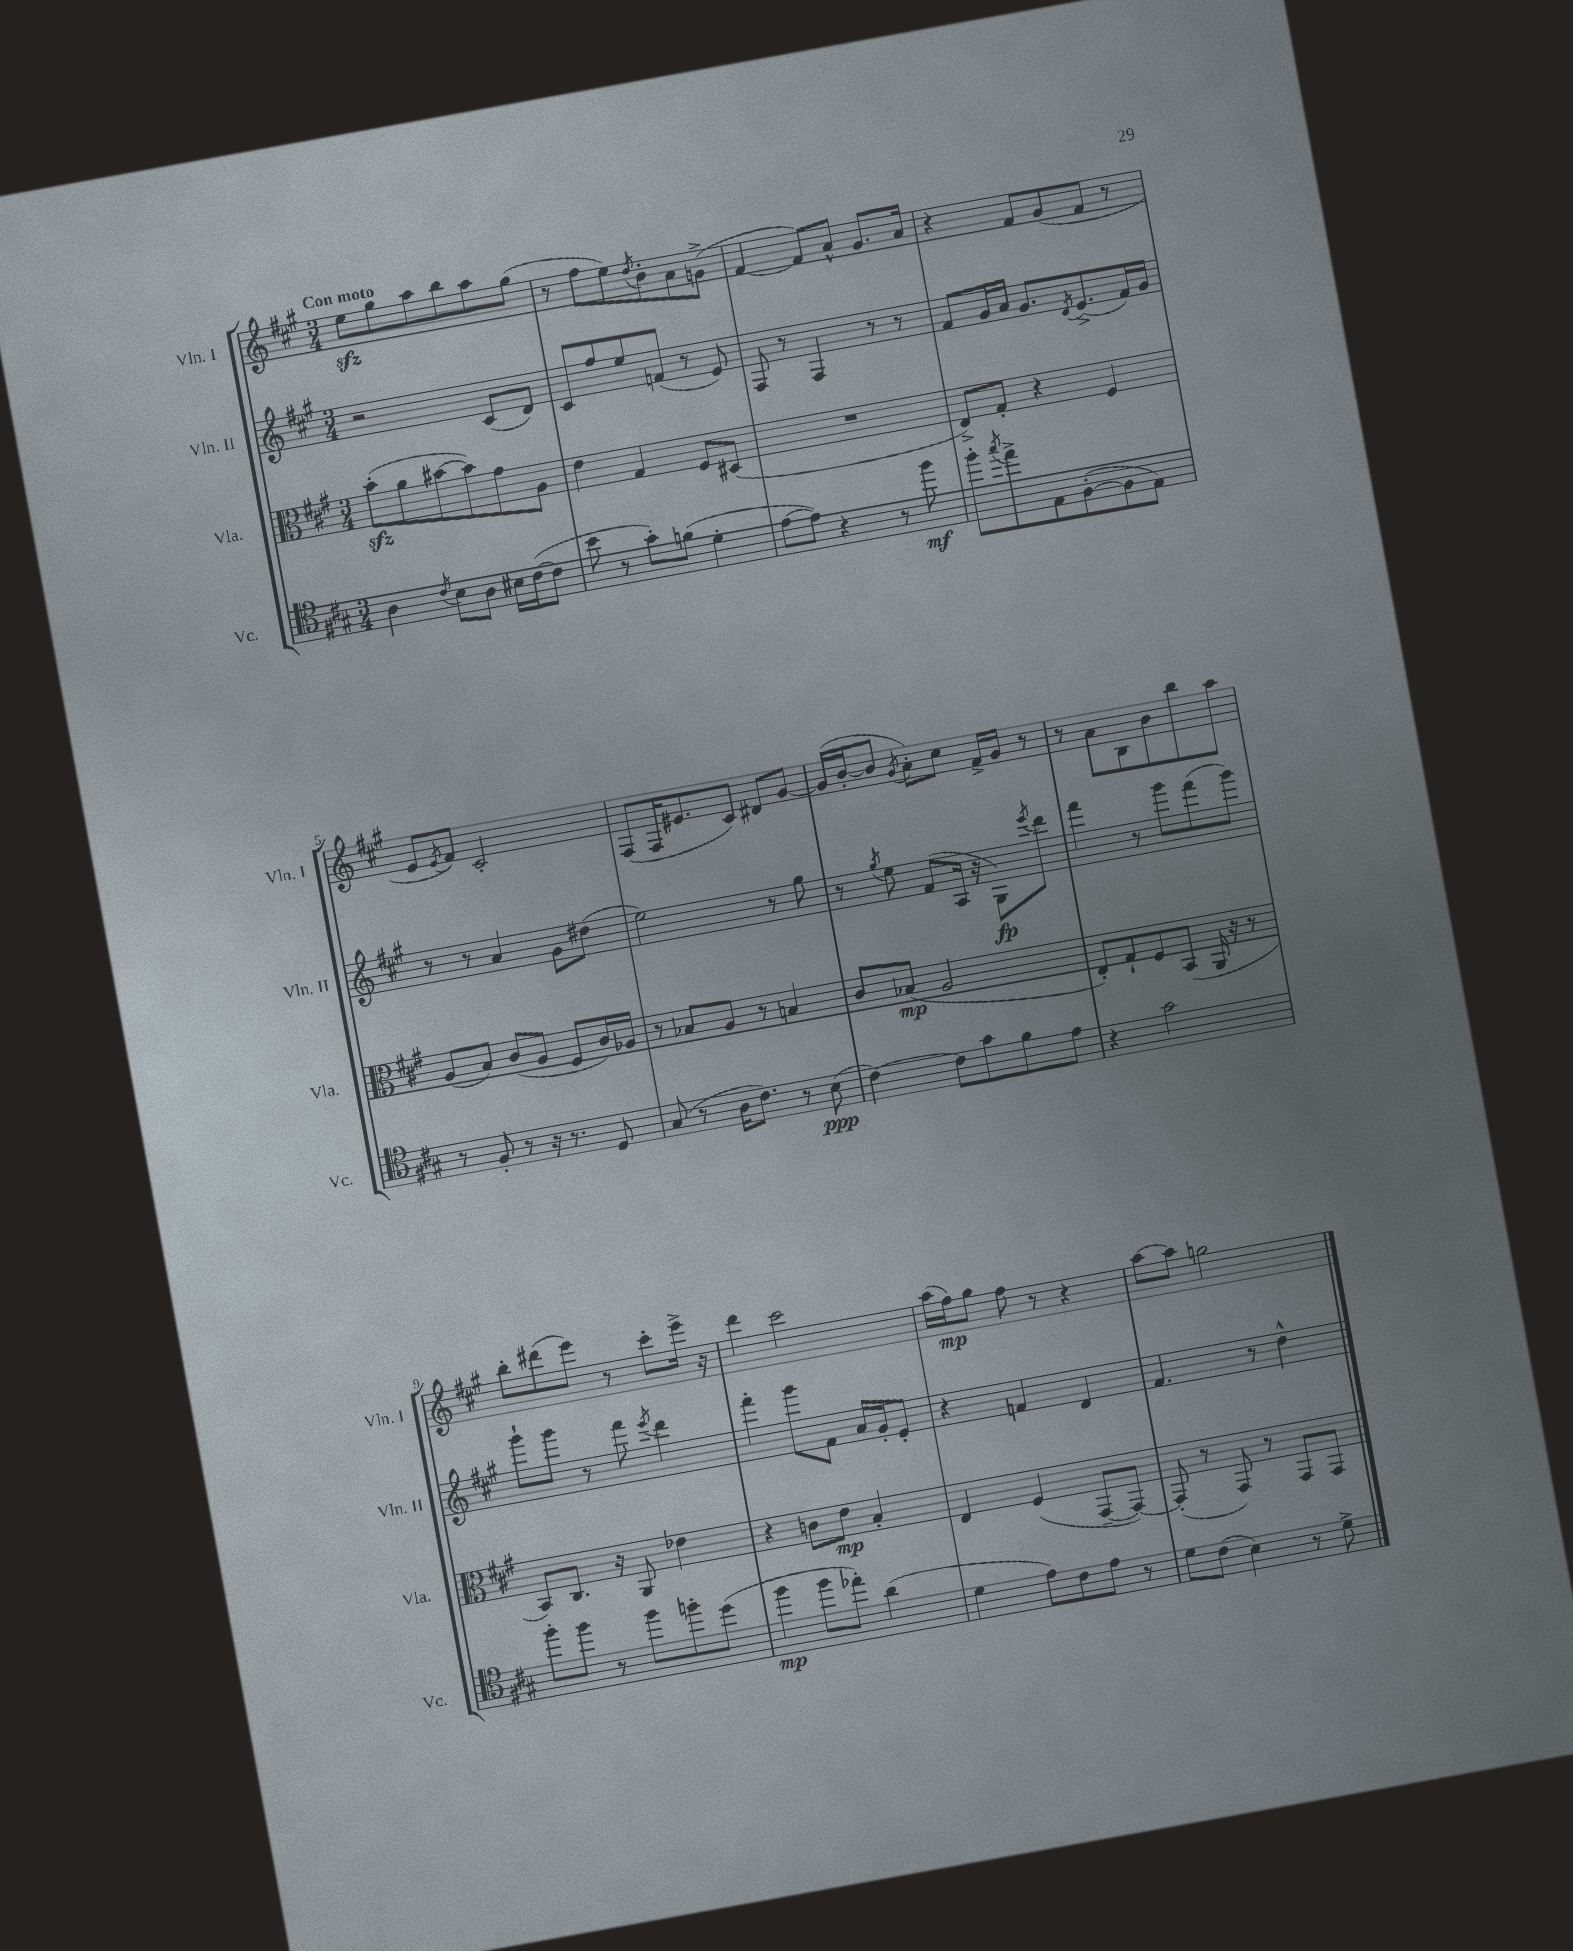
<<
\new StaffGroup <<
\new Staff = "s0" \with { instrumentName = "Vln. I" shortInstrumentName = "Vln. I" } {
    \clef treble \key a \major \numericTimeSignature \time 3/4 \tempo "Con moto"
    e''8\sfz gis''8 a''8 b''8 a''8 gis''8( |
    r8 fis''8 e''8) \acciaccatura { d''8 } b'8-. a'8 g'8->( |
    fis'4~ fis'8) a'8-^ gis'8. a'16 |
    r4 fis'8 gis'8( fis'8 r8 |
    e'8 \acciaccatura { e'8 } fis'8) cis'2-. |
    fis8( fis16 eis'8. cis'8) dis'8 gis'8~ |
    gis'16( b'16~-. b'8 \acciaccatura { gis'8 } a'8-.) cis''8 fis'16-> gis'16 r8 |
    r8 a'8 b8 b'8 b''8 a''8 |
    b''8-. dis'''8( e'''8) r8 cis'''8-. e'''16-> r16 |
    d'''4 cis'''2 |
    a''16( fis''16\mp) gis''8 fis''8 r8 r4 |
    a''8~ a''8 g''2 \bar "|." |
}
\new Staff = "s1" \with { instrumentName = "Vln. II" shortInstrumentName = "Vln. II" } {
    \clef treble \key a \major \numericTimeSignature \time 3/4
    r2 cis'8( d'8) |
    cis'8 fis''8 e''8 f'8( r8 e'8) |
    fis8 r8 fis4 r8 r8 |
    fis'8 gis'16 a'16 gis'8. \acciaccatura { d'8 } e'8.->( fis'16) gis'16 |
    r8 r8 a'4 gis'8 dis''8( |
    e''2) r8 gis''8 |
    r8 \acciaccatura { gis''8 } e''8 fis'8( a16 r16 gis8\fp) \acciaccatura { e'''8 } d'''8 |
    fis'''4 r8 gis'''8 fis'''8( gis'''8) |
    gis'''8-! gis'''8 r8 fis'''8 \acciaccatura { e'''8 } d'''4 |
    fis'''4-. gis'''8 fis'8 a'16 gis'16-. e'8-. |
    r4 f'4 d'4 |
    fis'4. r8 d''4-^ \bar "|." |
}
\new Staff = "s2" \with { instrumentName = "Vla." shortInstrumentName = "Vla." } {
    \clef alto \key a \major \numericTimeSignature \time 3/4
    b'8-.\sfz( a'8 bis'8~ bis'8) gis'8 a8 |
    e'4 gis4 fis8 dis8( |
    R2. |
    e8->) gis8-. r4 fis4 |
    a8( b8) cis'8( a8 fis8 cis'16) aes16 |
    r8 bes8 a8 r8 b4 |
    cis'8 bes8\mp( a2 |
    e8-.) gis8-! fis8 b,8( a,16 r16 r8 |
    b,8) cis8. r16 a,8 ees'4 |
    r4 c'8 e'8\mp b4-. |
    e4 fis4( gis,8~-- gis,8~) |
    gis,8-.( r8 gis,8) r8 gis,8 gis,8 \bar "|." |
}
\new Staff = "s3" \with { instrumentName = "Vc." shortInstrumentName = "Vc." } {
    \clef tenor \key a \major \numericTimeSignature \time 3/4
    a4 \acciaccatura { cis'8 } b8 a8 bis16 cis'16~( cis'8 |
    b'8 r8 gis'8-.) f'8( d'4-. |
    e'8~ e'8) r4 r8 fis''8\mf |
    fis''8-. \acciaccatura { gis''8 } e''8-> e8 fis8~-.( fis8 e8) |
    r8 fis8-. r8 r16 r8. d8 |
    gis8( r8 a16 cis'8.) r8 b8\ppp( |
    cis'4~) cis'8 gis'8 fis'8 e'8 |
    r4 gis'2 |
    fis''8-. fis''8 r8 fis''8 f''8-. d''8( |
    fis''4\mp fis''8 ees''8-.) a'4( |
    d'4 e'8) cis'8 e'8 r8 |
    d'8 cis'8( b4) r8 d'8-> \bar "|." |
}
>>
>>
